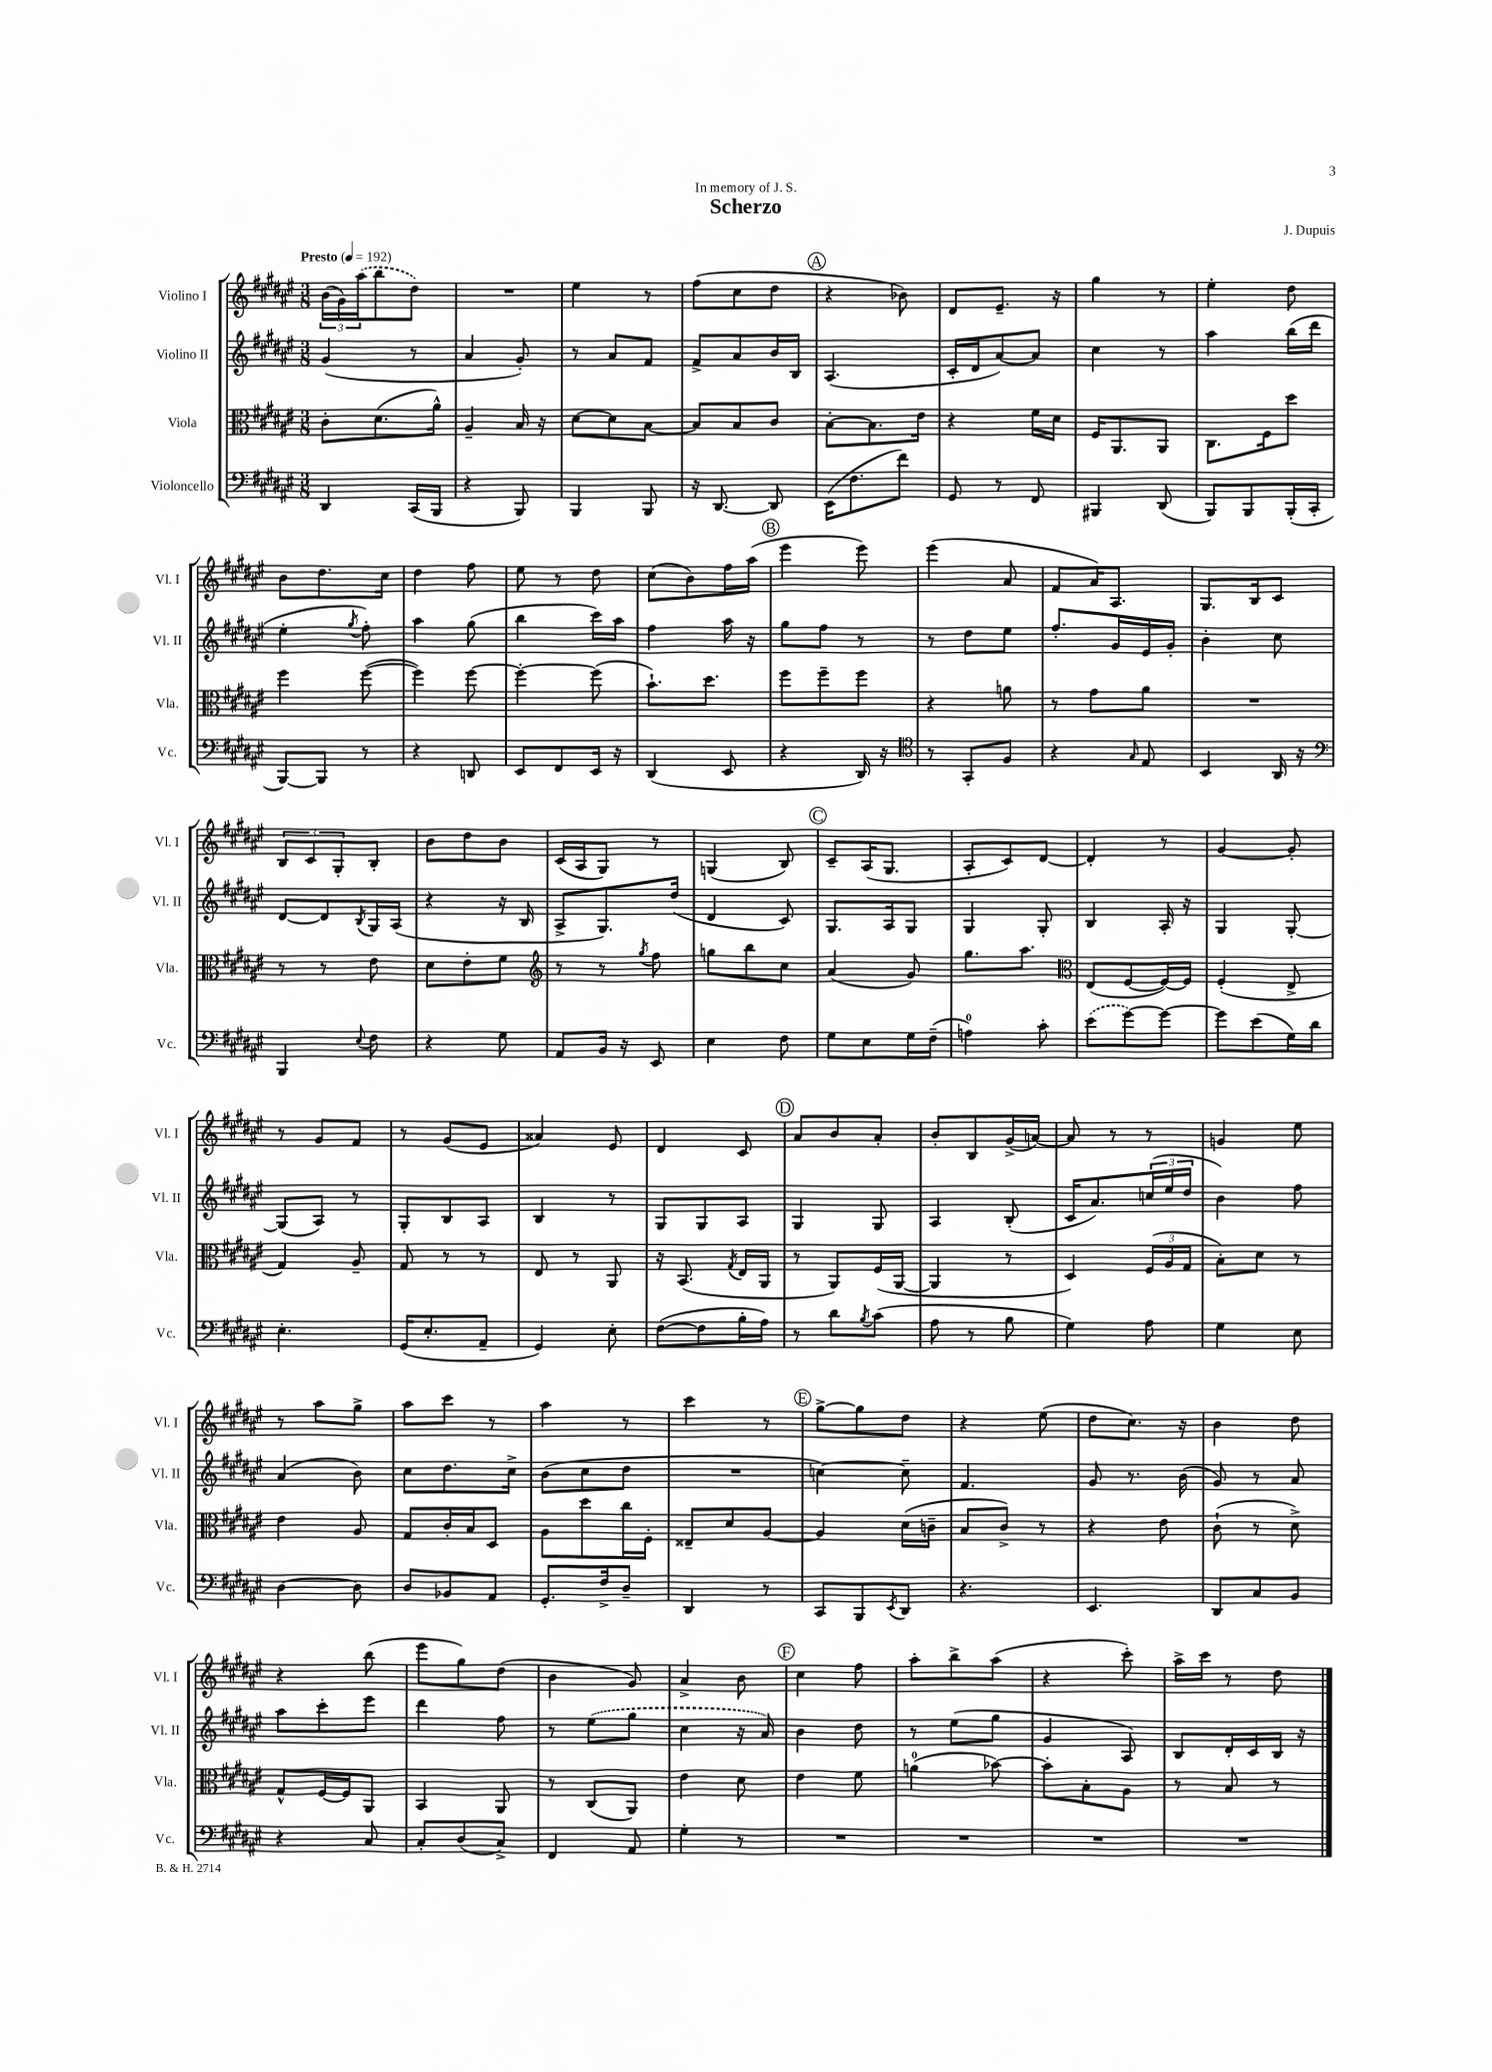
\header { title = "Scherzo" composer = "J. Dupuis" dedication = "In memory of J. S." }
<<
\new StaffGroup <<
\new Staff = "s0" \with { instrumentName = "Violino I" shortInstrumentName = "Vl. I" } {
    \clef treble \key fis \major \numericTimeSignature \time 3/8 \tempo "Presto" 4 = 192
    \tuplet 3/2 { b'16( gis'16) \once \slurDashed ais''16( } b''8 dis''8) |
    R4. |
    eis''4 r8 |
    fis''8( cis''8 dis''8 |
    \mark \markup { \circle "A" } r4 bes'8) |
    dis'8 eis'8.-- r16 |
    gis''4 r8 |
    eis''4-. dis''8 |
    b'8 dis''8. cis''16 |
    dis''4 fis''8 |
    eis''8 r8 dis''8 |
    cis''8( b'8) fis''16 ais''16( |
    \mark \markup { \circle "B" } eis'''4 eis'''8) |
    eis'''4( ais'8 |
    fis'8 ais'16) ais8. |
    gis8. b16 cis'8 |
    \tuplet 3/2 { b8 cis'8 gis8-. } b8-. |
    b'8 dis''8 b'8 |
    cis'16( ais16 gis8) r8 |
    g4( b8) |
    \mark \markup { \circle "C" } cis'8-- ais16( gis8. |
    ais8-. cis'8) dis'8~ |
    dis'4-. r8 |
    gis'4~ gis'8-. |
    r8 gis'8 fis'8 |
    r8 gis'8( eis'8 |
    aisis'4) eis'8 |
    dis'4 cis'8 |
    \mark \markup { \circle "D" } ais'8 b'8 ais'8-. |
    b'8-. b8 gis'16->( a'16~) |
    a'8 r8 r8 |
    g'4 eis''8 |
    r8 ais''8 gis''8-> |
    ais''8 cis'''8 r8 |
    ais''4 r8 |
    cis'''4 r8 |
    \mark \markup { \circle "E" } gis''8~-> gis''8 dis''8 |
    r4 eis''8( |
    dis''8 cis''8.) r16 |
    b'4 dis''8 |
    r4 b''8( |
    eis'''8 gis''8) dis''8( |
    b'4 gis'8) |
    ais'4-> b'8 |
    \mark \markup { \circle "F" } cis''4 fis''8 |
    ais''8-. b''8-> ais''8( |
    r4 cis'''8-.) |
    ais''16-> cis'''16 r8 dis''8 \bar "|." |
}
\new Staff = "s1" \with { instrumentName = "Violino II" shortInstrumentName = "Vl. II" } {
    \clef treble \key fis \major \numericTimeSignature \time 3/8
    gis'4( r8 |
    ais'4 gis'8-.) |
    r8 ais'8 fis'8 |
    fis'8-> ais'8 b'16 b16 |
    \mark \markup { \circle "A" } ais4.( |
    cis'16-. dis'16 ais'8~) ais'8 |
    cis''4 r8 |
    ais''4 b''16( dis'''16 |
    eis''4-. \acciaccatura { gis''8 } fis''8-.) |
    ais''4 gis''8( |
    b''4 cis'''16) ais''16 |
    fis''4 ais''16 r16 |
    \mark \markup { \circle "B" } gis''8 fis''8 r8 |
    r8 dis''8 eis''8 |
    fis''8.-. gis'16 eis'16 gis'16-. |
    b'4-. cis''8 |
    dis'8~ dis'8 \acciaccatura { b8 } gis16 ais16( |
    r4 r16 b16 |
    ais8-> gis8.) dis''16( |
    dis'4 cis'8) |
    \mark \markup { \circle "C" } gis8. ais16 gis8 |
    gis4 gis8-. |
    b4 ais16-. r16 |
    gis4 gis8~-. |
    gis8( ais8) r8 |
    gis8-. b8 ais8 |
    b4 r8 |
    gis8 gis8 ais8 |
    \mark \markup { \circle "D" } gis4 gis8 |
    ais4 b8-.( |
    cis'16 ais'8.) \tuplet 3/2 { c''16( eis''16 dis''16 } |
    b'4) fis''8 |
    ais'4( b'8) |
    cis''8 dis''8. cis''16-> |
    b'8( cis''8 dis''8 |
    R4. |
    \mark \markup { \circle "E" } c''4~) c''8-- |
    fis'4. |
    gis'8 r8. b'16( |
    gis'8) r8 ais'8 |
    ais''8 cis'''8-. eis'''8 |
    dis'''4 fis''8 |
    r8 \once \slurDashed eis''8( gis''8 |
    cis''4 r16 ais'16) |
    \mark \markup { \circle "F" } b'4 dis''8 |
    r8 eis''8( gis''8 |
    gis'4 ais8) |
    b8 dis'16-. cis'16 b16 r16 \bar "|." |
}
\new Staff = "s2" \with { instrumentName = "Viola" shortInstrumentName = "Vla." } {
    \clef alto \key fis \major \numericTimeSignature \time 3/8
    cis'8-. dis'8.( ais'16-^) |
    ais4-- b16 r16 |
    dis'8~ dis'8 b8~ |
    b8 b8 cis'8 |
    \mark \markup { \circle "A" } b8~-. b8. eis'16 |
    r4 fis'16 dis'16 |
    fis16 ais,8. ais,8 |
    cis8. fis16 dis''8 |
    fis''4 fis''8~( |
    fis''4) fis''8~ |
    fis''4~-. fis''8( |
    b'8.-!) dis''8. |
    \mark \markup { \circle "B" } fis''8 fis''8-- fis''8 |
    r4 a'8 |
    r8 gis'8 ais'8 |
    R4. |
    r8 r8 eis'8 |
    dis'8 eis'8-. fis'8 |
    \clef treble r8 r8 \acciaccatura { gis''8 } fis''8 |
    g''8 b''8 cis''8 |
    \mark \markup { \circle "C" } ais'4( gis'8) |
    gis''8. ais''8. |
    \clef alto eis8( fis8~ fis16~) fis16 |
    fis4-.( eis8-> |
    gis4) ais8-- |
    gis8 r8 r8 |
    eis8 r8 ais,8 |
    r16 b,8.( \acciaccatura { gis8 } eis16 ais,16 |
    \mark \markup { \circle "D" } r8 ais,8) fis16( ais,16~ |
    ais,4 r8 |
    dis4) \tuplet 3/2 { fis16( ais16 gis16 } |
    b8-.) dis'8 r8 |
    eis'4 ais8 |
    gis8 cis'16-. b16 dis8 |
    ais8 dis''8 cis''16 fis16-. |
    eisis8-- dis'8 ais8~ |
    \mark \markup { \circle "E" } ais4 dis'16( c'16-- |
    b8 cis'8->) r8 |
    r4 eis'8 |
    cis'8-!( r8 dis'8->) |
    gis8-^ fis16~ fis16 ais,8 |
    b,4 ais,8 |
    r8 cis8( ais,8) |
    eis'4 dis'8 |
    \mark \markup { \circle "F" } eis'4 fis'8 |
    a'4-0( bes'8~) |
    bes'8-. b8-. ais8 |
    r8 b8 r8 \bar "|." |
}
\new Staff = "s3" \with { instrumentName = "Violoncello" shortInstrumentName = "Vc." } {
    \clef bass \key fis \major \numericTimeSignature \time 3/8
    dis,4 cis,16( b,,16 |
    r4 b,,8) |
    b,,4 b,,8 |
    r16 dis,8.~ dis,8 |
    \mark \markup { \circle "A" } eis,16( fis8. fis'8) |
    gis,8 r8 fis,8 |
    bis,,4 dis,8( |
    b,,8) b,,8 b,,16-.( cis,16-. |
    b,,8~) b,,8 r8 |
    r4 d,8 |
    eis,8 fis,8 eis,16 r16 |
    dis,4( eis,8 |
    \mark \markup { \circle "B" } r4 dis,16) r16 |
    \clef tenor r8 gis,8-. fis8 |
    r4 \grace { gis16 } eis8 |
    b,4 ais,16 r16 |
    \clef bass b,,4 \appoggiatura { eis8 } fis8 |
    r4 gis8 |
    ais,8 b,16 r16 eis,8 |
    eis4 fis8 |
    \mark \markup { \circle "C" } gis8 eis8 gis16 fis16--( |
    a4-0) cis'8-. |
    \once \slurDashed eis'8( gis'8~) gis'8~ |
    gis'8 eis'8( gis16) dis'16 |
    eis4.-. |
    gis,16( eis8.-. ais,8-- |
    gis,4) eis8-. |
    fis8~( fis8 b16-. ais16) |
    \mark \markup { \circle "D" } r8 dis'8 \acciaccatura { b8 } cis'8( |
    ais8 r8 b8 |
    gis4) ais8 |
    gis4 eis8 |
    dis4~ dis8 |
    dis8 bes,8 ais,8 |
    gis,8.-. fis16-> dis8-- |
    dis,4 r8 |
    \mark \markup { \circle "E" } cis,8 b,,8 \acciaccatura { eis,8 } dis,8 |
    r4. |
    eis,4. |
    dis,8 cis8 b,8 |
    r4 cis8 |
    cis8-. dis8( cis8->) |
    fis,4 ais,8 |
    gis4-. r8 |
    \mark \markup { \circle "F" } R4. |
    R4. |
    R4. |
    R4. \bar "|." |
}
>>
>>
\layout { \context { \Score \remove "Bar_number_engraver" } }
